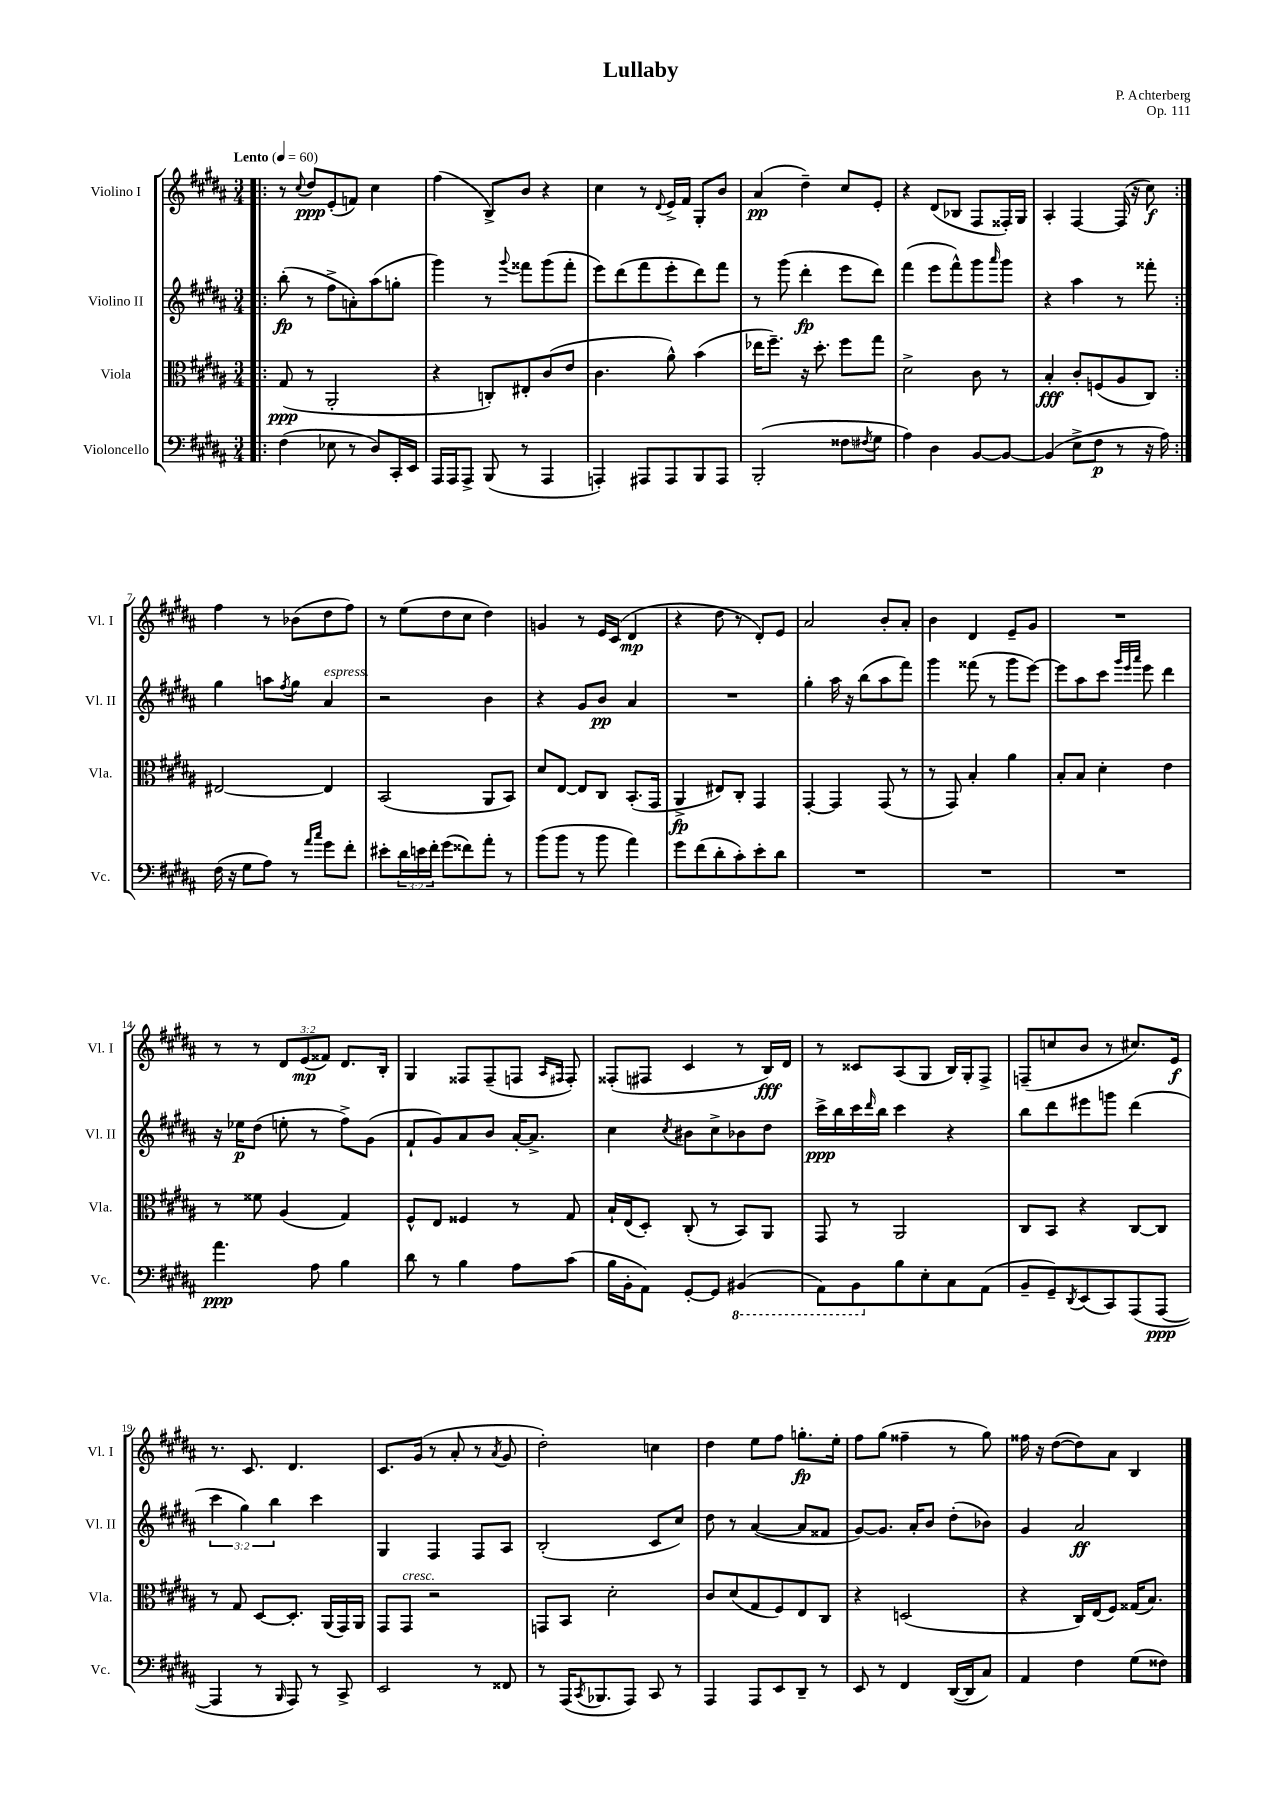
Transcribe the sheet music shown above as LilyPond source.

\header { title = "Lullaby" composer = "P. Achterberg" opus = "Op. 111" }
<<
\new StaffGroup <<
\new Staff = "s0" \with { instrumentName = "Violino I" shortInstrumentName = "Vl. I" } {
    \clef treble \key b \major \numericTimeSignature \time 3/4 \override Staff.TupletNumber.text = #tuplet-number::calc-fraction-text \tempo "Lento" 4 = 60
    \repeat volta 2 { \bar ".|:" r8 \appoggiatura { cis''8 } dis''8\ppp e'8-.( f'8) cis''4 |
    fis''4( b8->) b'8 r4 |
    cis''4 r8 \appoggiatura { dis'8 } e'16-> fis'16 gis8-. b'8 |
    ais'4\pp( dis''4--) cis''8 e'8-. |
    r4 dis'8( bes8 fis8 fisis16-.) gis16 |
    ais4-. fis4~ fis16( r16 cis''8\f) | }
    fis''4 r8 bes'8( dis''8 fis''8) |
    r8 e''8( dis''8 cis''8 dis''4) |
    g'4 r8 e'16 cis'16( dis'4\mp |
    r4 dis''8 r8 dis'8-.) e'8 |
    ais'2 b'8-. ais'8-. |
    b'4 dis'4 e'8-- gis'8 |
    R2. |
    r8 r8 \tuplet 3/2 { dis'8 e'8\mp( fisis'8) } dis'8. b16-. |
    gis4 fisis8 fisis8--( f8 \grace { ais16 fis16 } fis8-.) |
    fisis8-.( fis8 cis'4 r8 b16\fff) dis'16 |
    r8 cisis'8 ais8( gis8 b16) gis16-. fis8-> |
    f8--( c''8 b'8 r8 cis''8.) e'16\f |
    r8. cis'8. dis'4. |
    cis'8. gis'16( r8 ais'8-. r8 \acciaccatura { ais'8 } gis'8 |
    dis''2-.) c''4 |
    dis''4 e''8 fis''8 g''8.-.\fp e''16-. |
    fis''8 gis''8( fisis''4-- r8 gis''8) |
    fisis''16 r16 dis''8~( dis''8) ais'8 b4 \bar "|." |
}
\new Staff = "s1" \with { instrumentName = "Violino II" shortInstrumentName = "Vl. II" } {
    \clef treble \key b \major \numericTimeSignature \time 3/4 \override Staff.TupletNumber.text = #tuplet-number::calc-fraction-text
    \repeat volta 2 { \bar ".|:" b''8-.\fp( r8 fis''8-> a'8-.) ais''8( g''8-. |
    gis'''4) r8 \appoggiatura { gis'''8 } fisis'''8 gis'''8( fisis'''8-. |
    e'''8) dis'''8( fis'''8 e'''8-. dis'''8) fis'''8 |
    r8 gis'''8( dis'''4-.\fp e'''8 dis'''8) |
    fis'''4( e'''8 fis'''8-^) gis'''8 \grace { ais'''16 } gis'''8 |
    r4 ais''4 r8 fisis'''8-. | }
    gis''4 a''8 \acciaccatura { fis''8 } gis''8 ais'4^\markup { \italic "espress." } |
    r2 b'4 |
    r4 gis'8 b'8\pp ais'4 |
    R2. |
    gis''4-. ais''16 r16 b''8( ais''8 fis'''8) |
    gis'''4 fisis'''8( r8 gis'''8 e'''8~) |
    e'''8 ais''8 cis'''8 \grace { gis'''32 e'''32 ais'''32 } e'''8 dis'''4 |
    r16 ees''16\p dis''8( e''8-. r8 fis''8->) gis'8( |
    fis'8-! gis'8) ais'8 b'8 ais'16~-. ais'8.-> |
    cis''4 \acciaccatura { cis''8 } bis'8 cis''8-> bes'8 dis''8 |
    cis'''16->\ppp b''16 cis'''16 \grace { dis'''16 } b''16 cis'''4 r4 |
    b''8 dis'''8 eis'''8 g'''8 dis'''4( |
    \tuplet 3/2 { cis'''4 gis''4) b''4 } cis'''4 |
    gis4 fis4 fis8 ais8 |
    b2-.( cis'8 cis''8) |
    dis''8 r8 ais'4~( ais'8 fisis'8 |
    gis'8~) gis'8. ais'16-. b'8 dis''8-.( bes'8) |
    gis'4 ais'2\ff \bar "|." |
}
\new Staff = "s2" \with { instrumentName = "Viola" shortInstrumentName = "Vla." } {
    \clef alto \key b \major \numericTimeSignature \time 3/4
    \repeat volta 2 { \bar ".|:" gis8\ppp( r8 ais,2-. |
    r4 c8-.) eis8-. cis'8( e'8 |
    cis'4. ais'8-^) b'4( |
    ees''16 fis''8.--) r16 dis''8.-. fis''8 gis''8 |
    dis'2-> cis'8 r8 |
    b4-.\fff cis'8-. f8( ais8 cis8) | }
    eis2~ eis4 |
    b,2( ais,8 b,8) |
    dis'8 e8~ e8 cis8 b,8.-.( gis,16 |
    ais,4->\fp eis8) cis8-. gis,4 |
    gis,4~-. gis,4 gis,8( r8 |
    r8 gis,8) b4-. ais'4 |
    b8-. b8 dis'4-. e'4 |
    r8 fisis'8 ais4( gis4) |
    fis8-^ e8 fisis4 r8 gis8 |
    b16-! e16( dis8-.) cis8-.( r8 b,8) ais,8 |
    gis,8 r8 ais,2 |
    cis8 b,8 r4 cis8~ cis8 |
    r8 gis8 dis8~ dis8.-. ais,16( gis,16) ais,16 |
    gis,8 gis,8^\markup { \italic "cresc." } r2 |
    g,8 b,8 dis'2-. |
    cis'8 dis'8( gis8 fis8) e8 cis8 |
    r4 d2( |
    r4 cis16) e16( fis8) gisis16( b8.) \bar "|." |
}
\new Staff = "s3" \with { instrumentName = "Violoncello" shortInstrumentName = "Vc." } {
    \clef bass \key b \major \numericTimeSignature \time 3/4 \override Staff.TupletNumber.text = #tuplet-number::calc-fraction-text
    \repeat volta 2 { \bar ".|:" fis4( ees8 r8 dis8) cis,16-. e,16 |
    ais,,16 ais,,16 ais,,8-> b,,8( r8 ais,,4 |
    a,,4-.) ais,,8 ais,,8 b,,8 ais,,8 |
    b,,2-.( fisis8 \acciaccatura { fis8 } gis8 |
    ais4) dis4 b,8~ b,8~ |
    b,4( e8-> fis8\p r8 r16 ais16) | }
    fis16( r16 gis8 ais8) r8 \grace { ais'16 cis''16 } gis'8 fis'8-. |
    eis'8-. \tuplet 3/2 { dis'16 e'16 fis'16-. } gis'8( fisis'8) ais'8-. r8 |
    b'8( b'8 r8 b'8 ais'4) |
    gis'8 fis'8( dis'8-. cis'8-.) e'8-. dis'8 |
    R2. |
    R2. |
    R2. |
    ais'4.\ppp ais8 b4 |
    dis'8 r8 b4 ais8 cis'8( |
    b16 b,16-. ais,8) gis,8~-. gis,8 \ottava #-1 bis,,4( |
    ais,,8) b,,8 \ottava #0 b8 e8-. cis8 ais,8( |
    b,8-- gis,8--) \acciaccatura { dis,8 } e,8( cis,8) ais,,8( ais,,8~\ppp |
    ais,,4 r8 \grace { b,,16 } ais,,8) r8 cis,8-> |
    e,2 r8 fisis,8 |
    r8 ais,,16( \acciaccatura { cis,8 } bes,,8. ais,,8) cis,8 r8 |
    ais,,4 ais,,8 e,8 dis,8-- r8 |
    e,8 r8 fis,4 dis,16~( dis,16 cis8) |
    ais,4 fis4 gis8( fisis8) \bar "|." |
}
>>
>>
